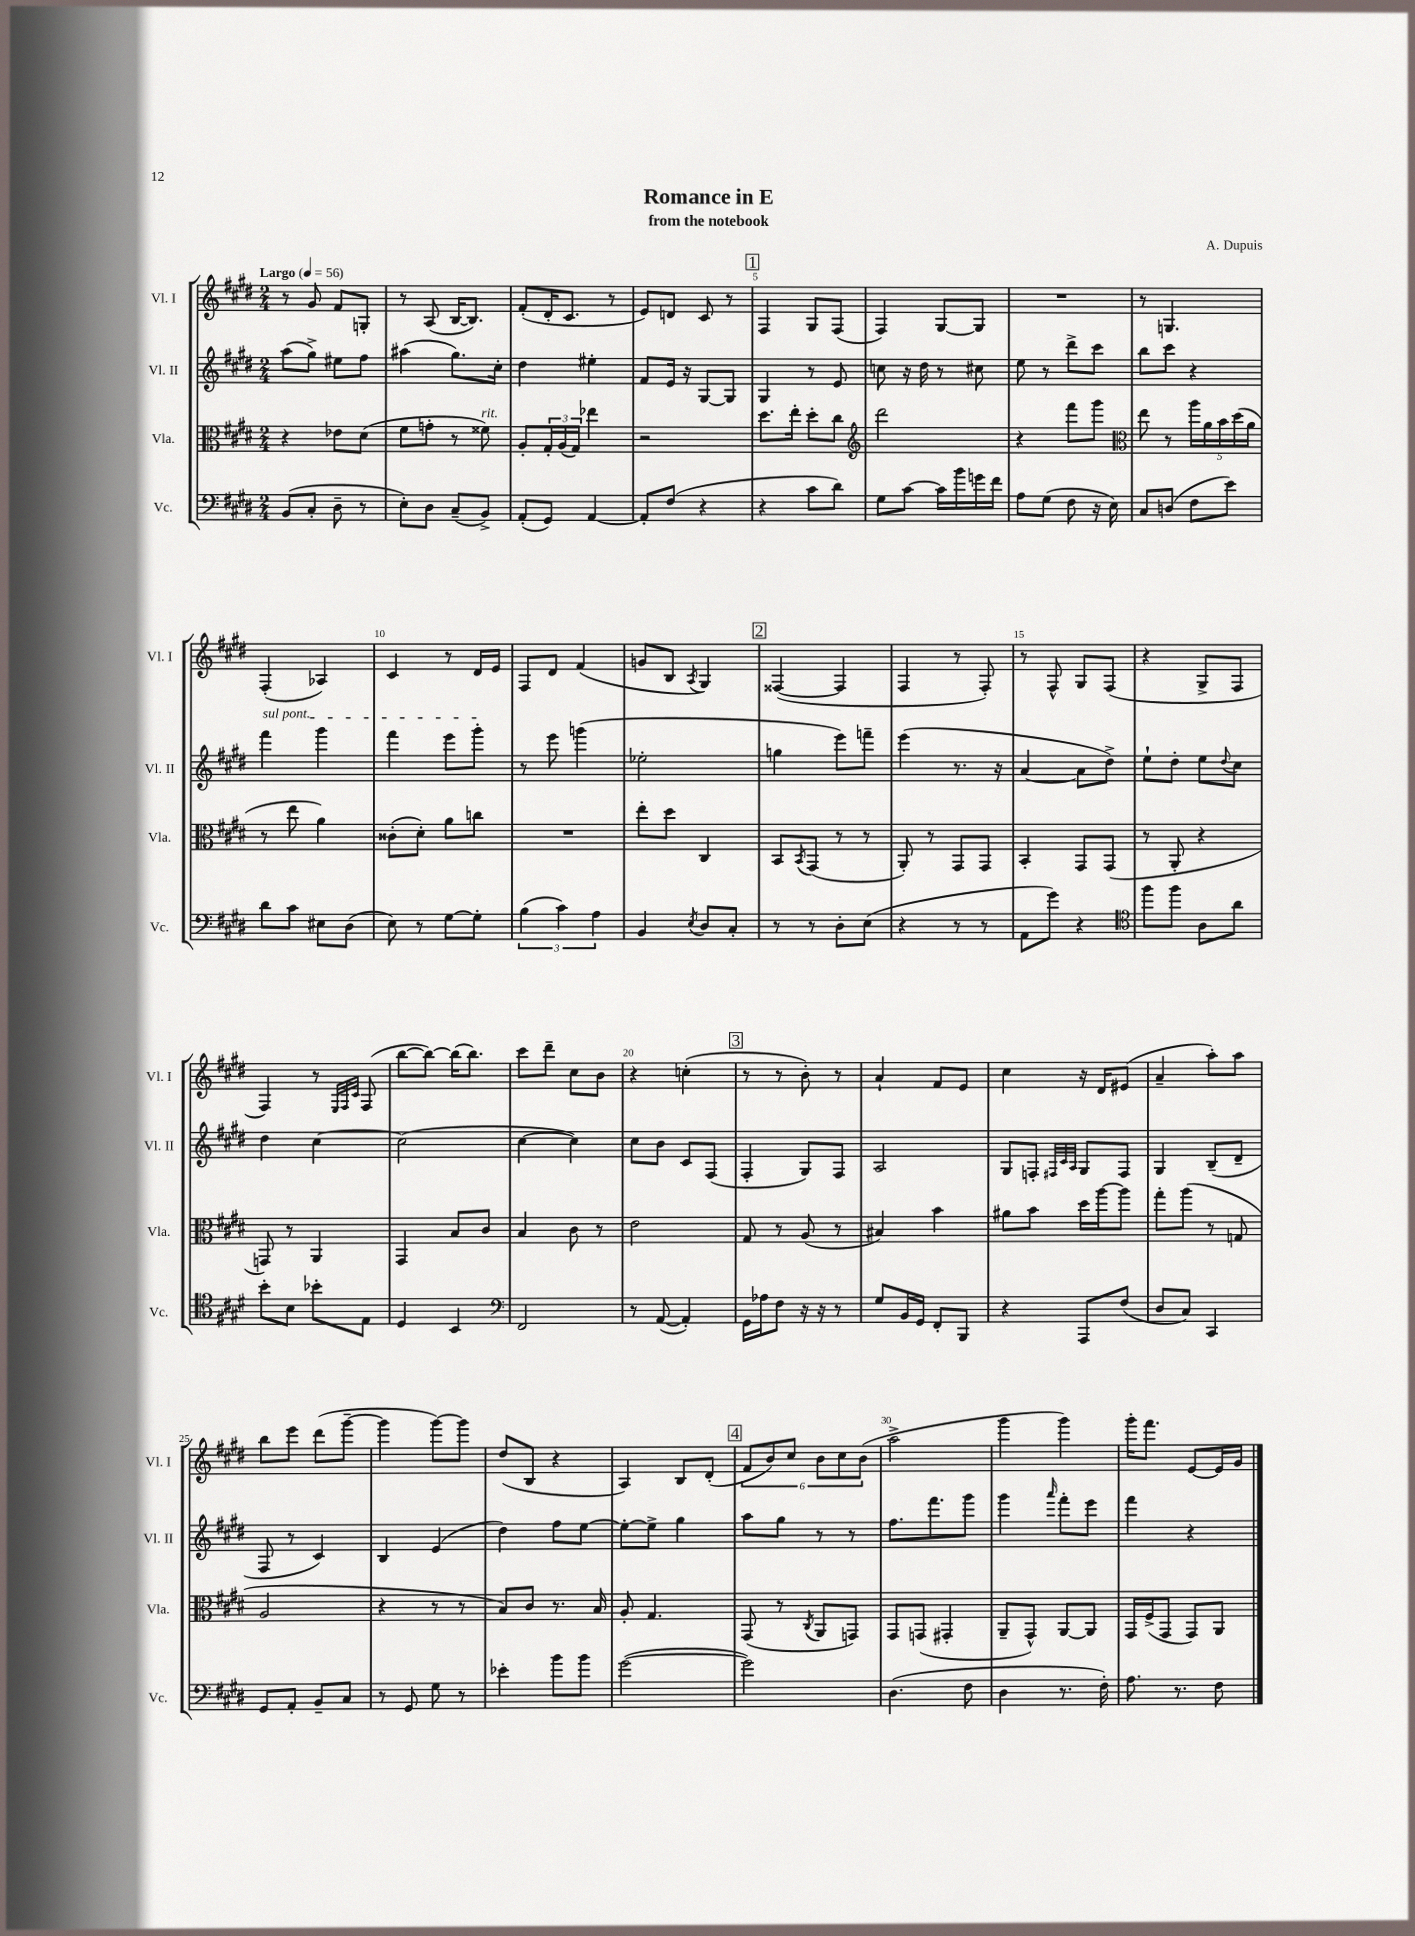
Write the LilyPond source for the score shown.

\header { title = "Romance in E" composer = "A. Dupuis" subtitle = "from the notebook" }
<<
\new StaffGroup <<
\new Staff = "s0" \with { instrumentName = "Vl. I" shortInstrumentName = "Vl. I" } {
    \clef treble \key e \major \numericTimeSignature \time 2/4 \tempo "Largo" 4 = 56
    r8 gis'8 fis'8 g8-. |
    r8 a8( b16~ b8.) |
    fis'8-.( dis'16-. cis'8. r8 |
    e'8) d'8 cis'8 r8 |
    \mark \markup { \box "1" } fis4 gis8 fis8( |
    fis4) gis8~ gis8 |
    R2 |
    r8 g4. |
    fis4-.( aes4) |
    cis'4 r8 dis'16 e'16 |
    fis8 dis'8 fis'4( |
    g'8 b8 \acciaccatura { a8 } gis4) |
    \mark \markup { \box "2" } fisis4~( fisis4 |
    fis4 r8 fis8-.) |
    r8 fis8-^ gis8 fis8( |
    r4 gis8-> fis8 |
    fis4) r8 \grace { e32 fis32 cis'32 } fis8( |
    b''8~ b''8~) b''16( b''8.) |
    cis'''8 dis'''8-- cis''8 b'8 |
    r4 c''4-.( |
    \mark \markup { \box "3" } r8 r8 b'8-.) r8 |
    a'4-! fis'8 e'8 |
    cis''4 r16 dis'16 eis'8( |
    a'4-- a''8-.) a''8 |
    b''8 e'''8 dis'''8( gis'''8~-- |
    gis'''4 gis'''8~) gis'''8 |
    dis''8( b8 r4 |
    a4) b8 dis'8-.( |
    \mark \markup { \box "4" } \tuplet 6/4 { fis'8 b'8) cis''8 b'8 cis''8 b'8( } |
    a''2-> |
    gis'''4 gis'''4) |
    gis'''16-. fis'''8. e'8~ e'16 gis'16 \bar "|." |
}
\new Staff = "s1" \with { instrumentName = "Vl. II" shortInstrumentName = "Vl. II" } {
    \clef treble \key e \major \numericTimeSignature \time 2/4
    a''8( gis''8->) eis''8 fis''8 |
    ais''4( gis''8.) cis''16-. |
    dis''4 eis''4-. |
    fis'8 e'16 r16 gis8~ gis8 |
    \mark \markup { \box "1" } gis4 r8 e'8 |
    c''8 r16 dis''16 r8 cis''8 |
    e''8 r8 dis'''8-> cis'''8 |
    b''8 cis'''8 r4 |
    \once \override TextSpanner.bound-details.left.text = \markup { \italic "sul pont." } fis'''4\startTextSpan gis'''4 |
    fis'''4 e'''8 gis'''8-.\stopTextSpan |
    r8 e'''8 g'''4( |
    ees''2-. |
    \mark \markup { \box "2" } g''4 e'''8) f'''8-- |
    e'''4( r8. r16 |
    a'4~ a'8 dis''8->) |
    e''8-! dis''8-. e''8 \appoggiatura { dis''8 } cis''8 |
    dis''4 cis''4~ |
    cis''2( |
    cis''4~ cis''4) |
    cis''8 b'8 cis'8 fis8( |
    \mark \markup { \box "3" } fis4-. gis8) fis8 |
    a2 |
    gis8 f8-. \grace { fis32 cis'32 a32 } gis8 fis8 |
    gis4 b8--( dis'8-- |
    fis8 r8 cis'4) |
    b4 e'4( |
    dis''4) fis''8 e''8~ |
    e''8~-. e''8-> gis''4 |
    \mark \markup { \box "4" } a''8 gis''8 r8 r8 |
    fis''8. fis'''8. gis'''8 |
    gis'''4 \grace { a'''16 } fis'''8-. e'''8 |
    fis'''4 r4 \bar "|." |
}
\new Staff = "s2" \with { instrumentName = "Vla." shortInstrumentName = "Vla." } {
    \clef alto \key e \major \numericTimeSignature \time 2/4
    r4 ees'8 dis'8( |
    fis'8 g'8-. r8 fisis'8^\markup { \italic "rit." }) |
    a8-. \tuplet 3/2 { gis16-. a16( gis16) } ees''4 |
    r2 |
    \mark \markup { \box "1" } dis''8. e''16-. dis''8-. cis''8 |
    \clef treble dis'''2 |
    r4 fis'''8 gis'''8 |
    \clef alto e''8 r8 \tuplet 5/4 { a''16 a'16 b'16 dis''16( a'16 } |
    r8 e''8 a'4) |
    cisis'8-.( dis'8-.) a'8 c''8 |
    R2 |
    e''8-. dis''8 cis4 |
    \mark \markup { \box "2" } b,8 \acciaccatura { b,8 } gis,8( r8 r8 |
    a,8-.) r8 gis,8 gis,8 |
    b,4-. gis,8 gis,8( |
    r8 a,8-. r4 |
    g,8) r8 a,4 |
    gis,4 b8 cis'8 |
    b4 cis'8 r8 |
    e'2 |
    \mark \markup { \box "3" } gis8 r8 a8( r8 |
    bis4) b'4 |
    ais'8 b'8 dis''16 a''16~ a''8 |
    gis''8-. a''8( r8 g8 |
    a2 |
    r4 r8 r8 |
    b8) cis'8 r8. b16 |
    a8-. gis4. |
    \mark \markup { \box "4" } gis,8( r8 \acciaccatura { cis8 } a,8 g,8) |
    gis,8 g,8( gis,4-. |
    a,8-- gis,8-^) a,8~ a,8 |
    gis,16 fis16->( gis,8 gis,8) a,8 \bar "|." |
}
\new Staff = "s3" \with { instrumentName = "Vc." shortInstrumentName = "Vc." } {
    \clef bass \key e \major \numericTimeSignature \time 2/4
    b,8( cis8-. dis8-- r8 |
    e8-.) dis8 cis8--( b,8->) |
    a,8-.( gis,8) a,4~ |
    a,8-. fis8( r4 |
    \mark \markup { \box "1" } r4 cis'8 dis'8) |
    gis8 cis'8~ cis'16 b'16 g'16 fis'16 |
    a8 gis8( fis8 r16 e16) |
    cis8 d8( fis8 e'8) |
    dis'8 cis'8 eis8 dis8( |
    e8) r8 gis8~ gis8-. |
    \tuplet 3/2 { b4( cis'4) a4 } |
    b,4 \acciaccatura { e8 } dis8 cis8-. |
    \mark \markup { \box "2" } r8 r8 dis8-. e8( |
    r4 r8 r8 |
    a,8 gis'8) r4 |
    \clef tenor fis''8 fis''8 a8 a'8 |
    b'8-. b8 bes'8-. e8 |
    dis4 b,4 |
    \clef bass fis,2 |
    r8 a,8~( a,4-.) |
    \mark \markup { \box "3" } gis,16 aes16 fis8 r16 r16 r8 |
    gis8 b,16 gis,16 fis,8-. b,,8 |
    r4 a,,8 fis8( |
    dis8 cis8) cis,4 |
    gis,8 a,8-. b,8-- cis8 |
    r8 gis,8 gis8 r8 |
    ees'4-. b'8 b'8 |
    gis'2~( |
    \mark \markup { \box "4" } gis'2) |
    dis4.( fis8 |
    dis4 r8. fis16-.) |
    a8. r8. fis8 \bar "|." |
}
>>
>>
\layout { \context { \Score \override BarNumber.break-visibility = ##(#f #t #t) barNumberVisibility = #(every-nth-bar-number-visible 5) } }
